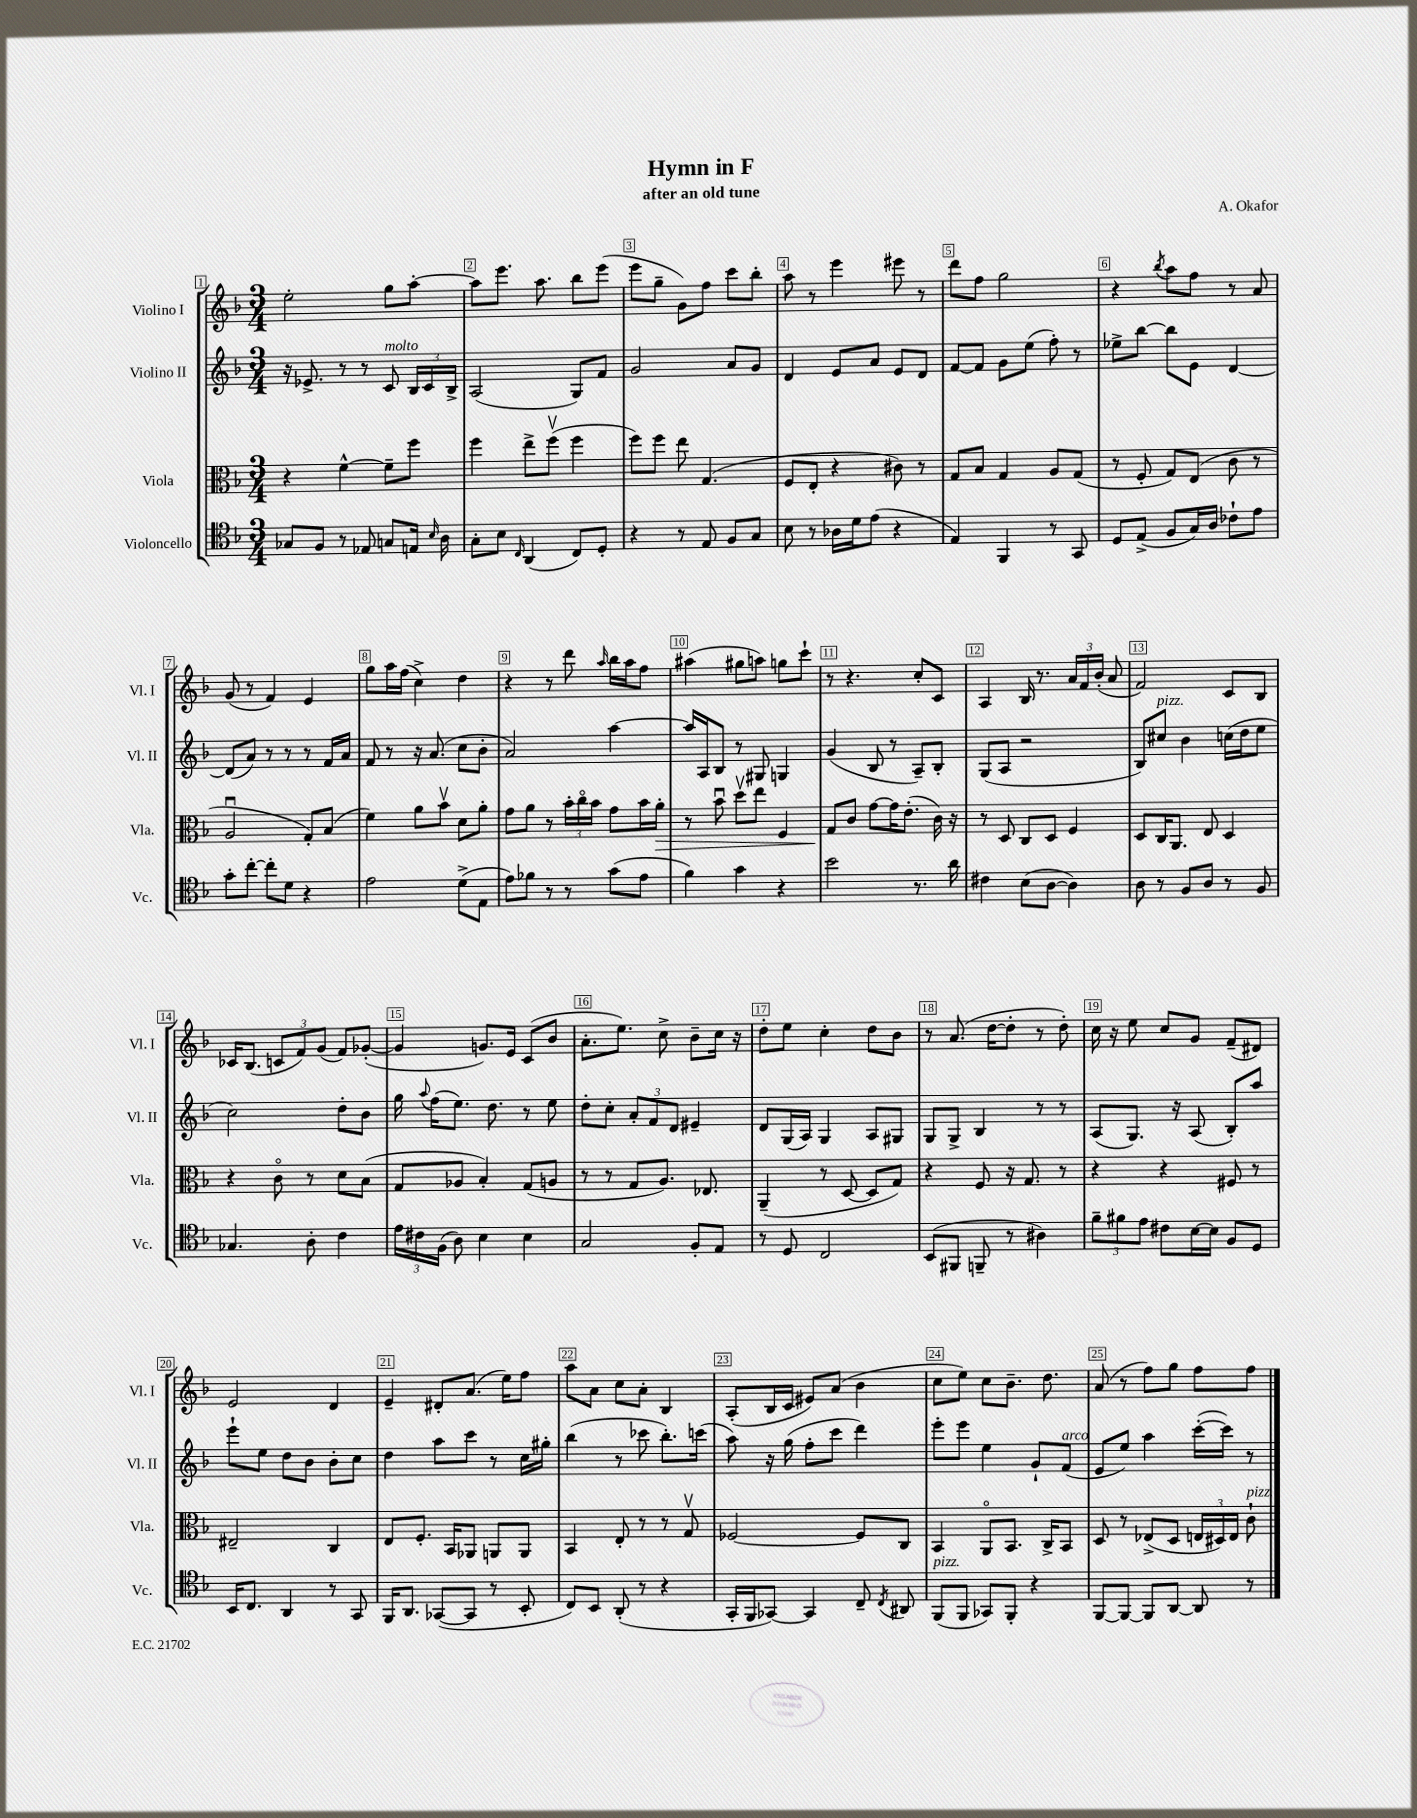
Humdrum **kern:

**kern	**kern	**kern	**kern
*staff4	*staff3	*staff2	*staff1
*clefC4	*clefC3	*clefG2	*clefG2
*k[b-]	*k[b-]	*k[b-]	*k[b-]
*M3/4	*M3/4	*M3/4	*M3/4
8G-	4r	16r	2ee'
.	.	8.e-^	.
8F	.	.	.
8r	[4f^^	8r	.
8E-	.	8r	.
8G	8f~]	8c	8gg
16E	8ff	24B-	[8aa'
.	.	24c	.
16qqB-	.	.	.
16A	.	.	.
.	.	24B-^	.
=	=	=	=
8G'	4ff	(2A	8aa]
8B-	.	.	8.eee
16qqC	.	.	.
(4AA	8ee^	.	.
.	.	.	8.aa
.	(8ffv	.	.
8C)	4ff	8G)	8bb-
8D'	.	8f	(8eee
=	=	=	=
4r	8ff)	2g	8eee
.	8ff	.	8gg~
8r	8ee	.	8g)
8E	(4.G	.	8ff
8F	.	8a	8ccc
8G	.	8g	8bb-'
=	=	=	=
8B-	8F	4d	8aa
8r	8E'	.	8r
16A-	4r	8e	4eee
16d	.	.	.
(8e	.	8a	.
4r	8c#)	8e	8eee#
.	8r	8d	8r
=	=	=	=
4E)	8G	[8f	8ddd
.	8B-	8f]	8ff
4FF	4G	8g	2gg
.	.	(8ee	.
8r	8A	8ff')	.
8GG	(8G	8r	.
=	=	=	=
8D	8r	8ee-^	4r
(8E^	8F'	[8bb-	.
.	.	.	8qbb-
8F	8G)	8bb-]	8aa
16G)	(8E	8e	8ff
16A	.	.	.
8c-`	8c	[4d	8r
8e	8r	.	8a
=	=	=	=
8g'	2Au	(8d]	(8g
[8cc'	.	8a)	8r
8cc']	.	8r	4f)
8d	.	8r	.
4r	8G')	8r	4e
.	(8B-	16f	.
.	.	16a	.
=	=	=	=
2e	4f)	8f	8gg
.	.	8r	16aa
.	.	.	(16ff
.	8a	16r	4cc^)
.	.	(8.a	.
.	8b-v	.	.
(8d^	8d	8cc	4dd
8E	8a'	8b-'	.
=	=	=	=
8e)	8g	2a)	4r
8f-	8a	.	.
8r	8r	.	8r
8r	24b-'	.	8ddd
.	24cco	.	.
.	24b-	.	.
.	.	.	16qqaa
(8g	8g	[4aa	16bb-
.	.	.	16aa
8e	16b-	.	8ff
.	16a'	.	.
=	=	=	=
4f)	8r	16aa]	(4aa#
.	.	16A	.
.	8b-u	8B-	.
4g	8ddv	8r	8gg#
.	8ee	8G#	8aa)
4r	4F	4G	8gg
.	.	.	8ccc`
=	=	=	=
2b-	8G	(4g	8r
.	8c	.	4.r
.	[8g	8B-	.
.	16g]	8r	.
.	(8.e'	.	.
8.r	.	8A~)	8cc'
.	16c)	8B-'	8c
16a	16r	.	.
=	=	=	=
4c#	8r	(8G	4A
.	8D	8A	.
(8B-	8C	2r	16B-
.	.	.	8.r
[8A	8D	.	.
4A])	4F	.	24a
.	.	.	24f
.	.	.	(24b-'
.	.	.	8a
=	=	=	=
8A	8D	8B-)	2f)
8r	16C	8cc#	.
.	8.AA	.	.
8F	.	4b-	.
8A	8E	.	.
8r	4D	(16cc	8c
.	.	16dd	.
8F	.	8ee	8B-
=	=	=	=
4.G-	4r	2cc)	16c-
.	.	.	(8.B-
.	8co	.	12c
.	.	.	12f)
8A'	8r	.	.
.	.	.	(12g
4c	8d	8dd'	8f)
.	(8B-	8b-	([8g-'
=	=	=	=
24e	8G	16gg	4g-]
24c#	.	.	.
.	.	8qqaa	.
.	.	(16ff	.
(24F	.	.	.
8A)	8A-	8.ee)	.
4B-	4B-')	.	8.g)
.	.	8.dd	.
.	.	.	16e
4B-	(8G	8r	(8c
.	8A	8ee	8b-
=	=	=	=
2G	8r	8dd'	8.a'
.	8r	8cc'	.
.	.	.	8.ee)
.	8G	12a'	.
.	.	12f	.
.	8.A)	.	8cc^
.	.	12d	.
8F'	.	4e#~	8b-~
.	8.E-	.	.
8E	.	.	16cc
.	.	.	16r
=	=	=	=
8r	(4AA~	8d	8dd'
8D	.	(16G	8ee
.	.	16A)	.
2C	8r	4G	4cc'
.	[8D	.	.
.	8D]	8A	8dd
.	8G)	8G#	8b-
=	=	=	=
(8BB-	4r	8G	8r
8FF#	.	8G^	(8.a
8FF~	8F	4B-	.
.	.	.	[16dd
8r	16r	.	8dd']
.	8.G	.	.
4A#)	.	8r	8r
.	8r	8r	8dd')
=	=	=	=
12f~	4r	(8A	16cc
.	.	.	16r
12f#	.	.	.
.	.	8.G)	8ee
12e	.	.	.
8c#	4r	.	8cc
.	.	16r	.
[16B-	.	(8A	8g
16B-]	.	.	.
8F	8F#	8B-')	(8f~
8D	8r	8aa	8d#)
=	=	=	=
16BB-	2E#~	8eee`	2e
8.C	.	.	.
.	.	8ee	.
4AA	.	8dd	.
.	.	8b-	.
8r	4C	8b-'	4d
8GG	.	8cc	.
=	=	=	=
16FF	8E	4dd	4e~
8.AA	.	.	.
.	8.F'	.	.
([8GG-	.	8aa	8d#'
.	16BB-	.	.
8GG-]	8AA-	8ccc	(8.a
8r	8AA	8r	.
.	.	.	16ee)
8BB-'	8AA	16cc	8ff
.	.	16gg#'	.
=	=	=	=
8C)	4BB-	(4bb-	8aa
8BB-	.	.	8a
(8AA'	8E'	8r	8cc
8r	8r	8ccc-	8a'
4r	8r	8.bb-')	4B-
.	8Gv	.	.
.	.	(16ccc	.
=	=	=	=
16GG'	[2F-	8aa)	(8A'
16FF	.	.	.
[8GG-)	.	16r	16B-
.	.	(16gg	16c
4GG-]	.	8ff'	8e#)
.	.	8ccc	(8a
8C~	8F-]	4ddd)	4b-
8qC	.	.	.
8AA#	8C	.	.
=	=	=	=
(8FF	4BB-	8eee'	8cc
8FF	.	8eee	8ee)
8GG-)	8AAo	4ee	8cc
8FF'	8.BB-	.	8.b-~
4r	.	8g`	.
.	16C^	.	8.dd
.	8BB-	(8f	.
=	=	=	=
[8FF	8D	8e	(8a
8FF_	8r	8ee)	8r
8FF]	(8E-^	4aa	8ff)
[8AA	8D	.	8gg
8AA]	24E	([16ccc'	8ff
.	24D#)	.	.
.	.	16ccc])	.
.	24E	.	.
8r	8c`	8r	8ff
==	==	==	==
*-	*-	*-	*-
